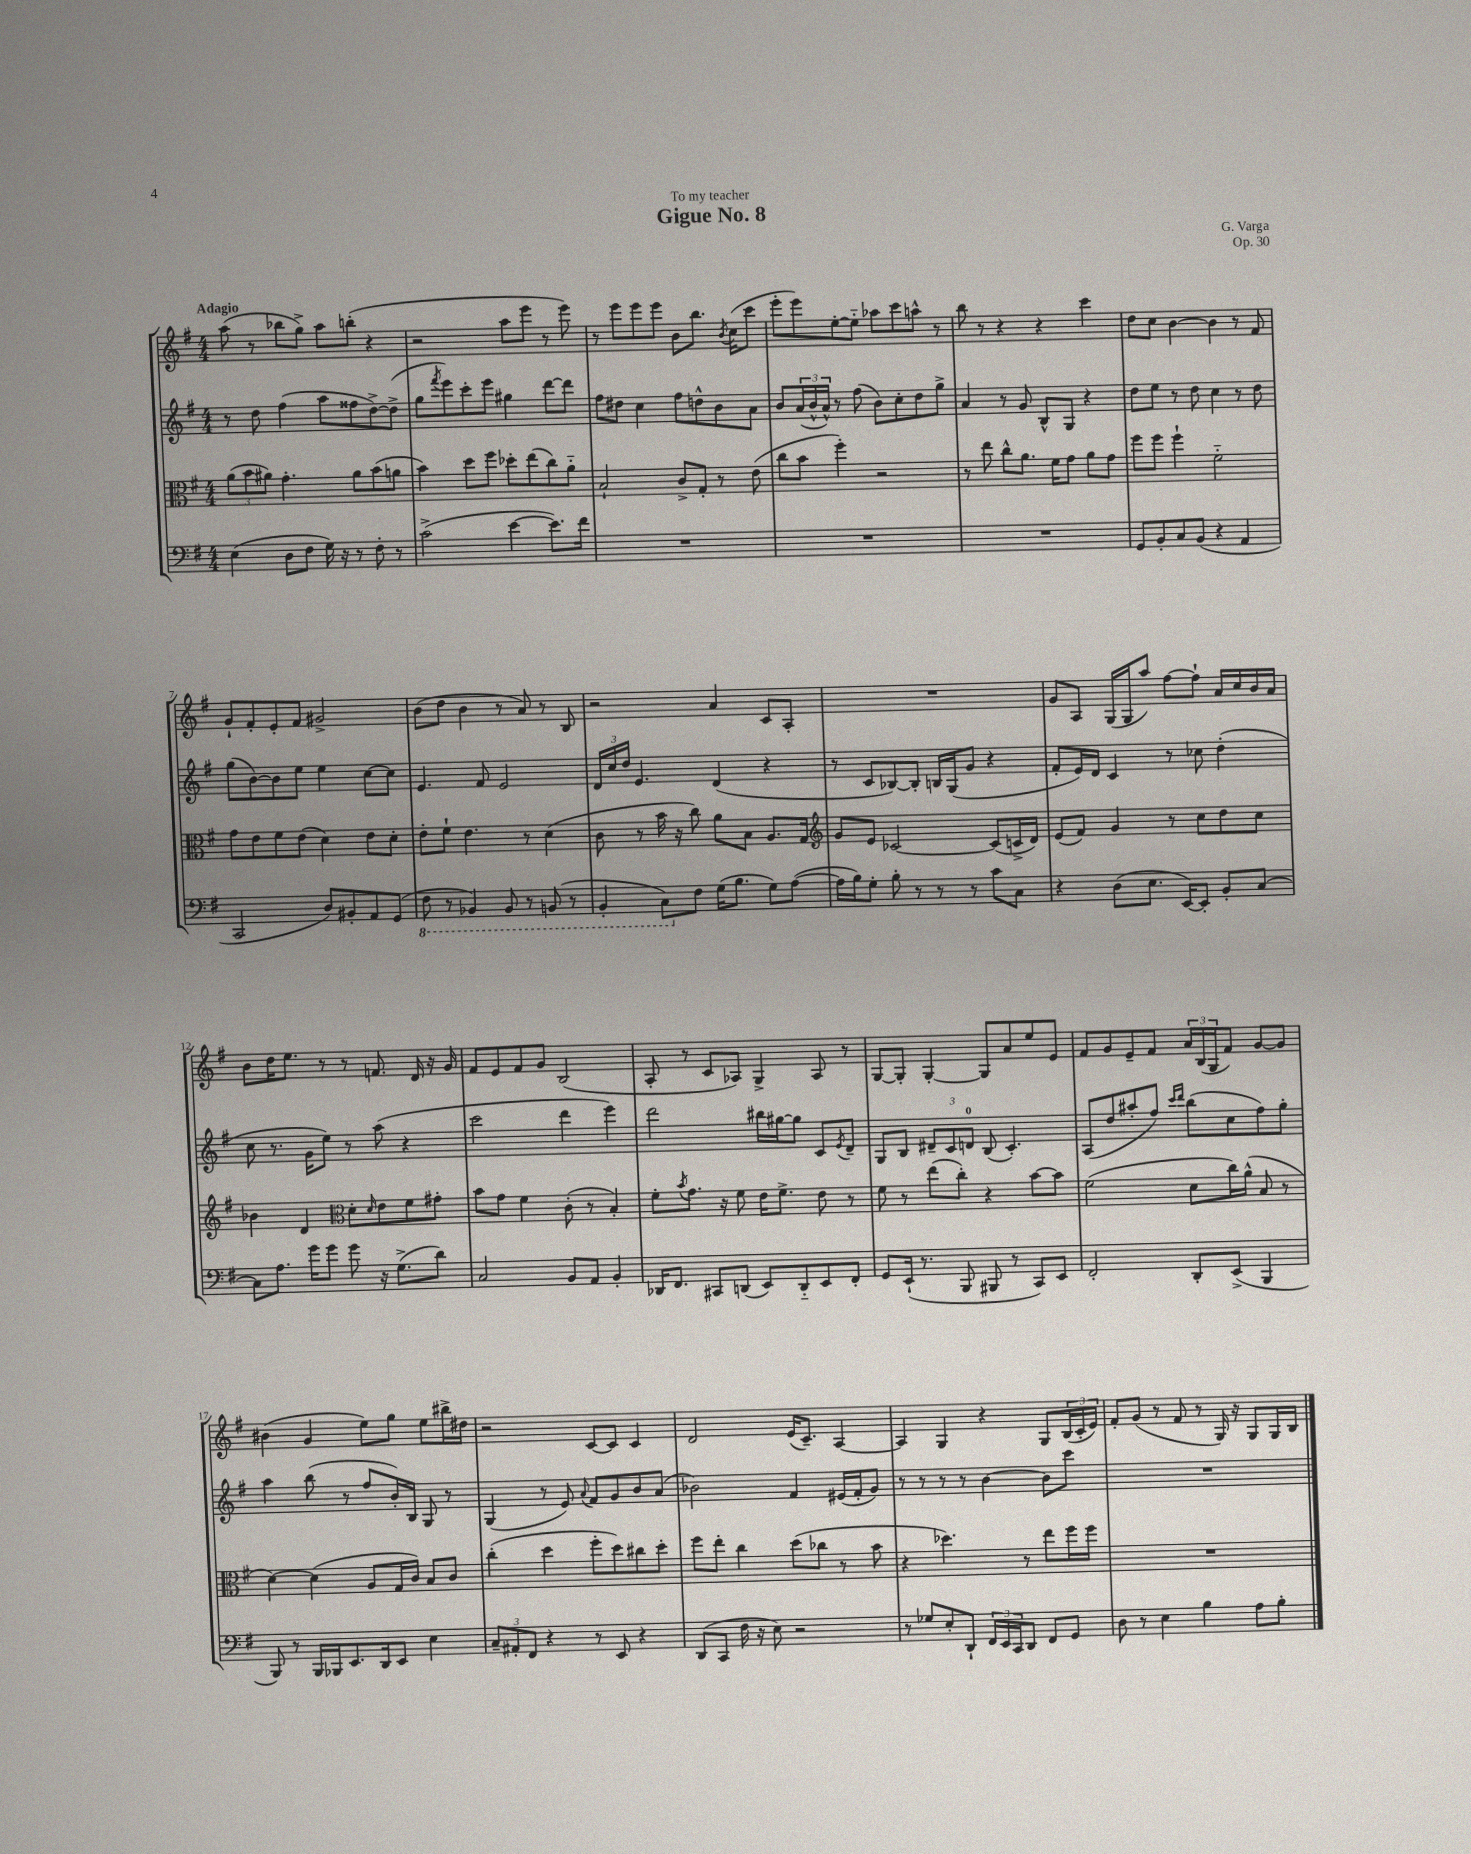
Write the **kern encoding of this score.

**kern	**kern	**kern	**kern
*staff4	*staff3	*staff2	*staff1
*clefF4	*clefC3	*clefG2	*clefG2
*k[f#]	*k[f#]	*k[f#]	*k[f#]
*M4/4	*M4/4	*M4/4	*M4/4
(4E\	(12a\L	8r	(8aa\
.	12b\	.	.
.	.	8dd\	8r
.	12a#\J)	.	.
8D\L	4.g'\	(4ff#\	8bb-\L
8F#\J	.	.	8gg^\J)
16G\)	.	8aa\L	8aa\L
16r	.	.	.
8r	8a#\L	8ff##\	(8bb'\J
8F#'\	(8b\	[8dd^\)	4r
8r	8a\J	(8dd^\]J	.
=	=	=	=
(2c^\	4b\)	8gg\L	2r
.	.	8qfff#/	.
.	.	8eee\)	.
.	8dd\L	8ccc'\	.
.	8ff#\J	8eee\J	.
[4e\	8dd-'\L	4gg#\	8aa\L
.	(8ee\	.	8eee\J
8.e\]L)	8cc\)	[8ddd\L	8r
.	8a'~\J	8ddd\]J	8eee\)
16f#\Jk	.	.	.
=	=	=	=
1r	2B`/	8ff#\L	8r
.	.	8dd#\J	8eee\L
.	.	4cc\	8eee\
.	.	.	8eee\J
.	8c^/L	8ff#\L	8b\L
.	8G'/J	8dd^^\	8.bb\J
.	8r	8b\	.
.	.	.	8qb/
.	.	.	(16cc\LK
.	(8e\	8a\J	8ccc\J
=	=	=	=
1r	8cc\L	8b/L	8eee'\L
.	8b\J	(24a/L	8eee\)
.	.	24b^^/	.
.	.	24a^^/JJ)	.
.	4ff#'\)	8r	[8ee'\
.	.	(8ff#\	8ee'~\]J
.	2r	8b\L)	8aa-\L
.	.	8cc'\	8ccc\
.	.	8dd\	8aa^^\J
.	.	8gg^\J	8r
=	=	=	=
1r	8r	4a/	8bb\
.	8ee\	.	8r
.	8cc^^\L	8r	4r
.	8.a\J	8g/	.
.	.	8B^^/L	4r
.	16f#\LK	.	.
.	8g\J	8G/J	.
.	8a\L	4r	4ccc\
.	8g\J	.	.
=	=	=	=
8GG/L	8ff#\L	8dd\L	8dd\L
8BB'/	8ff#\J	8ee\J	8cc\J
8C/	4ff#`\	8r	[4b\
(8BB/J	.	8dd\	.
4r	2f#'~\	4cc\	4b\]
4AA/	.	8r	8r
.	.	8dd\	8f#/
=	=	=	=
2CC/	8g\L	(8gg\L	8g`/L
.	8e\	[8b\)	8f#'/
.	8f#\	8b\]	8e'/
.	(8e\J	8ee\J	8f#/J
8D/L)	4d\)	4ee\	2g#^/
8BB#'/	.	.	.
8AA/	8e\L	[8cc\L	.
(8GG/J	8d'\J	8cc\]J	.
=	=	=	=
8FF#\	8e'\L	4.e/	(8b\L
8r	8f#`\J	.	8dd\J
4BBB-/)	4.e\	.	4b\
.	.	8f#/	.
8BBB-/	.	2e/	8r
8r	8r	.	8a/)
(8BBB/	(4d\	.	8r
8r	.	.	8B/
=	=	=	=
4BBB'/	8c\	24d/LL	2r
.	.	24cc/	.
.	.	24dd/JJ	.
.	8r	4.e/	.
8CC\L)	16b\	.	.
.	16r	.	.
8F#\J	8cc\)	.	.
(16G\LK	8a\L	(4d/	4a/
8.B\J	.	.	.
.	8B\J	.	.
8G\L)	8.A/L	4r	8c/L
([8A\J	.	.	8A'/J
.	16G/Jk	.	.
=	=	=	=
*	*clefG2	*	*
16A\]LL	8g/L	8r	1r
16B\J)	.	.	.
8G'\J	8e/J	8c/L	.
8B'\	[2c-/	[8B-/)	.
8r	.	8B-'/]J	.
8r	.	16B/LL	.
.	.	(16G/J	.
8r	.	8g/J	.
8c\L	(8c-/]L	4r	.
8C\J	16c^/L	.	.
.	16d/JJ)	.	.
=	=	=	=
4r	(8e/L	8f#'/L	8g/L
.	8f#/J)	16e/L)	8A/J
.	.	16d/JJ	.
(8D\L	4g/	4c/	(16G/LL
.	.	.	16G/J
8.E\J	.	.	8aa/J)
.	8r	8r	[8ff#\L
[16EE/LK)	.	.	.
8EE'/]J	8cc\L	8cc-\	8ff#`\]J
8BB'/L	8dd\	(4dd'\	16a/LL
.	.	.	16cc/
[8C/J	8cc\J	.	16b/
.	.	.	16a/JJ
=	=	=	=
8C\]L	4b-\	8cc\	8b\L
8.A\J	.	8.r	16dd\K
.	.	.	8.ee\J
.	4d/	.	.
16g\LK	.	16g\LK	.
8g\J	.	8ee\J)	8r
*	*clefC3	*	*
8g\	8d'\L	8r	8r
.	16qqd/	.	.
16r	8e\	(8aa\	8.f/
(8.G^\L	.	.	.
.	8f#\	4r	.
.	.	.	16d/
8d\J)	8g#'\J	.	16r
.	.	.	16g/
=	=	=	=
2C/	8b\L	2ccc\	8f#/L
.	8g\J	.	8e/
.	4f#\	.	8f#/
.	.	.	8g/J
8BB/L	(8c'\	4ddd\	(2B/
8AA/J	8r	.	.
4BB'/	4B'/)	4eee\)	.
=	=	=	=
16DD-/LK	8f#'\L	2ddd\	8A'/
8.FF#/J	.	.	.
.	8qb/	.	.
.	8.g\J	.	8r
8CC#/L	.	.	8c/L
.	16r	.	.
(8DD/J	8f#\	.	8A-/J)
8EE/L)	16e\LK	16bb#\LL	4G^/
.	8.f#^\J	[16gg#\J	.
8DD'~/	.	8gg#\]J	.
8EE/	8e\	8c/L	8A-/
.	.	8qe/	.
8FF#'/J	8r	8d~/J	8r
=	=	=	=
8GG/L	8f#\	8G/L	[8G/L
(16EE`/Jk	8r	8B/J	8G'/]J
8.r	.	.	.
.	(8ee\L	12d#~/L	[4G'/
.	.	12c/	.
8BBB/	8cc'\J)	.	.
.	.	12d/J	.
8BBB#/	4r	(8B/	8G/]L
8r	.	4.c'/)	8a/
8CC/L)	[8b\L	.	8ee/
8EE/J	8b\]J	.	8e/J
=	=	=	=
2FF#'/	(2f#\	(8A/L	8f#/L
.	.	8dd/	8g/
.	.	8aa#'/	8e~/
.	.	8ff#/J)	8f#/J
.	.	16qqccc/LL	.
.	.	16qqddd/JJ	.
8DD'/L	8d\L	(8bb\L	24a/LL
.	.	.	(24B/
.	.	.	24G/J
(8EE^/J	16cc\L)	8cc\	8f#/J)
.	(16a^^\JJ	.	.
4BBB/	8B/	8ff#\)	[8g/L
.	8r	8gg'\J	8g/]J
=	=	=	=
8BBB/)	[4d\)	4aa\	(4b#\
8r	.	.	.
16BBB/LL	(4d\]	(8bb\	4g/
16BBB-/J	.	.	.
8.EE/	.	8r	.
.	8A/L	8ff#/L	8ee\L)
16DD/k	.	.	.
8EE/J	16G/L	16b'/L)	8gg\J
.	16c/JJ)	16B/JJ	.
4E\	8B/L	8G/	8ee\L
.	8c/J	8r	16bb#^\L
.	.	.	16dd#\JJ
=	=	=	=
12C~/L	(4cc'\	(4G/	2r
12AA#'/	.	.	.
12FF#/J	.	.	.
4r	4dd\	8r	.
.	.	8e/)	.
.	.	8qqa/	.
8r	8ff#'\L	8f#/L	[8c/L
8EE/	8dd\)	8g/	8c/]J
4r	8cc#\	8b/	4c/
.	8dd'\J	(8a/J	.
=	=	=	=
(8DD/L	8ff#\L	2b-\)	2d/
8CC/J	8ee'\J	.	.
16F#\	4cc\	.	.
16r	.	.	.
8E\)	.	.	.
2r	(8dd\L	4f#/	(16e/LK
.	.	.	8.c~/J)
.	8cc-\J	.	.
.	8r	(16e#/LL	[4A/
.	.	16f#'/J	.
.	8b\	8g/J)	.
=	=	=	=
8r	4r	8r	4A/]
8G-/L	.	8r	.
8E'/	4.dd-\)	8r	4G/
8DD`/J	.	8r	.
24FF#/LL	.	[4b\	4r
24EE/	.	.	.
24CC/J	.	.	.
8DD/J	8r	.	.
8FF#/L	8ee\L	8b\]L	8G/L
8GG/J	16ff#\L	8ccc\J	(24B/L
.	.	.	24c'/
.	16ff#\JJ	.	.
.	.	.	24e/JJ)
=	=	=	=
8D\	1r	1r	8f#'/L
8r	.	.	(8g/J
4E\	.	.	8r
.	.	.	8f#/
4B\	.	.	8r
.	.	.	16G/)
.	.	.	16r
8A\L	.	.	8G/L
8B'\J	.	.	16G/L
.	.	.	16B/JJ
==	==	==	==
*-	*-	*-	*-
